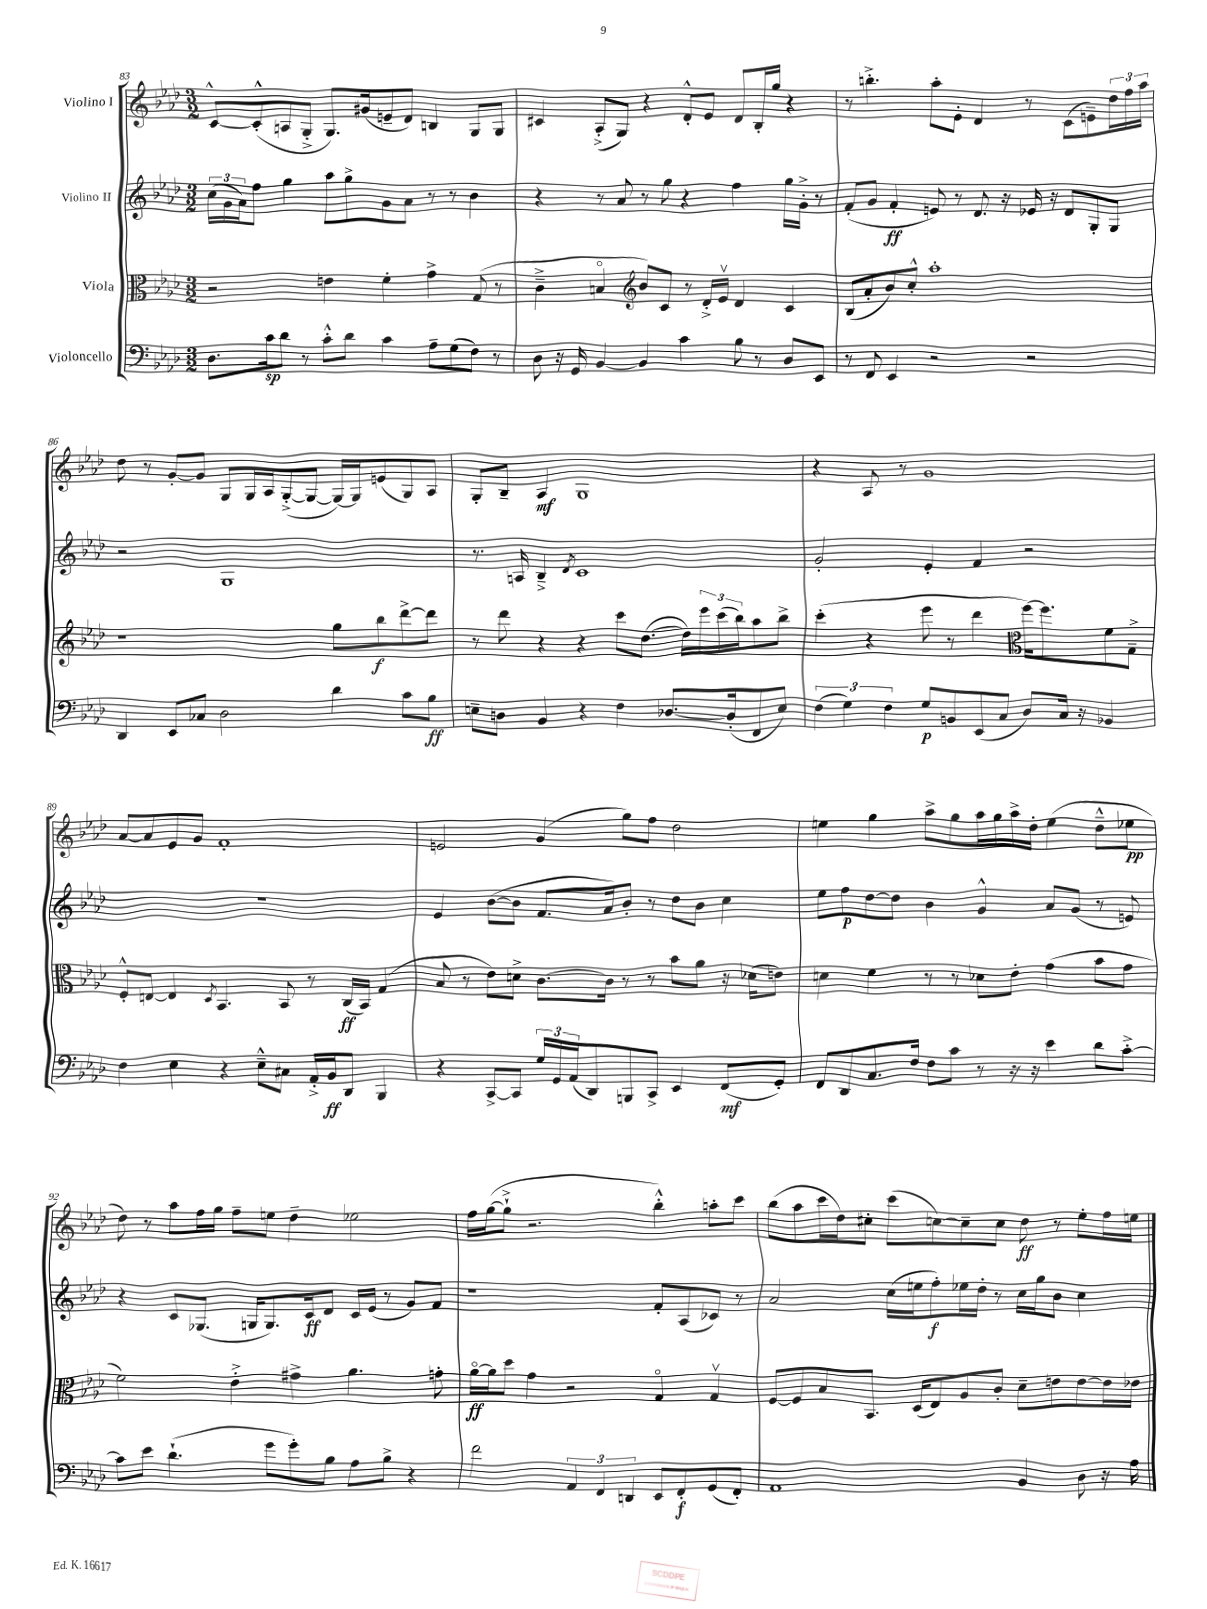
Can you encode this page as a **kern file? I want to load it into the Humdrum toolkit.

**kern	**kern	**kern	**kern
*staff4	*staff3	*staff2	*staff1
*clefF4	*clefC3	*clefG2	*clefG2
*k[b-e-a-d-]	*k[b-e-a-d-]	*k[b-e-a-d-]	*k[b-e-a-d-]
*M3/2	*M3/2	*M3/2	*M3/2
8.D-	2r	(24cc	[8c^^
.	.	24g	.
.	.	24a-)	.
.	.	8ff	(8c'^^]
16c	.	.	.
8d-	.	4gg	8A
8r	.	.	8G'^
8c'^^	4e	8aa-	8.G)
8d-	.	8gg^	.
.	.	.	(16g#
4c	4f'	8g	8e~
.	.	8a-	8d-)
8A-~	4g^	8r	4B
(8G	.	8r	.
8F)	(8G	4b-	8G
8r	8r	.	8G
=	=	=	=
8D-	4c~^	4r	4c#
16r	.	.	.
16GG	.	.	.
[4BB-	4Bo	8r	(8A-'^
.	.	8a-	8G)
*	*clefG2	*	*
4BB-]	8b-)	8r	4r
.	8c	8gg	.
4c	8r	4r	8d-'^^
.	16d-'^	.	8e-
.	16e-v	.	.
8B-	4d-	4ff	8d-
8r	.	.	16B-'
.	.	.	16gg
8D-	4c	16gg	4r
.	.	16g'^	.
8EE-	.	8r	.
=	=	=	=
8r	(8B-	(8f'	8r
8FF	8a-'	8g	4.bb'^
4EE-	8b-)	4f'	.
.	8cc'^^	.	.
2r	1aa-'	8e)	8aa-'
.	.	8r	8e-'
.	.	8.d-	4d-
.	.	16r	.
2r	.	16e-	8r
.	.	16r	.
.	.	8d-	(8c
.	.	8G'	8e~)
.	.	8G	24dd-
.	.	.	24ff
.	.	.	24aa-
=	=	=	=
4DD-	1r	2r	8dd-
.	.	.	8r
8EE-	.	.	[8g'
8C-	.	.	8g]
2D-	.	1G	8G
.	.	.	16G
.	.	.	16A-
.	.	.	([8G'^
.	.	.	8G_
4d-	8gg	.	16G_)
.	.	.	16G]
.	8bb-	.	(8e
8c	[8ddd-^	.	8G)
8B-	8ddd-]	.	8A-
=	=	=	=
8E~	8r	8.r	8G'
8D	8ddd-	.	8B-~
.	.	16A	.
4BB-	4r	4B-~^	4A-
.	.	8qd-	.
4r	4r	1c	1G
4F	8ccc	.	.
.	([8.dd-	.	.
[8.D-	.	.	.
.	16dd-])	.	.
.	24eee-	.	.
.	(24ccc	.	.
(16D-']	.	.	.
.	24bb-)	.	.
8FF	8aa-	.	.
8E)	8bb-^	.	.
=	=	=	=
(6F	(4ccc'	2g'	4r
6G)	.	.	.
.	4r	.	8A-
6F	.	.	.
.	.	.	8r
8G	8eee-	4e-'	1g
8BB	8r	.	.
(8EE-	4ddd-	4f	.
8C	.	.	.
*	*clefC3	*	*
8D-)	[16ff)	2r	.
.	8.ff]	.	.
16C	.	.	.
16r	.	.	.
4BB-	8f	.	.
.	8G~^	.	.
=	=	=	=
4F	8F'^^	1.r	[8a-
.	[8E	.	8a-]
4E-	4E]	.	8e-
.	.	.	8g
.	8qD-	.	.
4r	4.BB-	.	1f'
8E-~^^	.	.	.
8C#	8BB-	.	.
16AA-'^	8r	.	.
16BB-	.	.	.
8DD-	(16C	.	.
.	16BB-)	.	.
4BBB-	(4G	.	.
=	=	=	=
4r	8B-	4e-	2e
.	8r	.	.
[8CC^	8e-)	([8b-	.
8CC]	8d^	8b-]	.
24G	[8.c	8.f	(4g
24GG	.	.	.
(24AA-	.	.	.
8DD-)	.	.	.
.	16c]	16a-)	.
8BBB	8r	8b-'	8gg)
8CC^	8r	8r	8ff
4EE-	8b-	8dd-	2dd-
.	8a-	8b-	.
(8FF	16r	4cc	.
.	(16d-	.	.
8GG')	8e)	.	.
=	=	=	=
8FF	4d	8ee-	4ee
8DD-	.	8ff	.
8.C	4f	[8dd-	4gg
.	.	8dd-]	.
16F	.	.	.
8F	8r	4b-	8aa-^
8c	8r	.	8gg
8r	8d-	4g^^	16aa-
.	.	.	16gg
16r	8e-'	.	16aa-^
16r	.	.	16dd-'
4e-	(4g	8a-	(4ee
.	.	(8g	.
8d-	8b-	8r	8dd-~^^
[8c'^	8g	8e)	8ee-
=	=	=	=
8c]	2f)	4r	8dd-)
8e-	.	.	8r
(4.d-`	.	8c	8aa-
.	.	(8.G-	16ff
.	.	.	16gg
.	4e-'^	.	8ff~
.	.	16G	.
8g	.	8.G)	8ee
8g')	4g#^	.	4dd-~
.	.	16c	.
8B-	.	8d-	.
8A-	4.a-	16c	2ee-
.	.	(16e-	.
8B-^	.	8r	.
4r	.	8g)	.
.	8g'	8f	.
=	=	=	=
2f	[16a-o	1r	16ff
.	16a-]	.	([16gg
.	8dd-	.	8gg`^]
.	4g	.	2.r
6AA-	2r	.	.
6FF	.	.	.
6DD	.	.	.
8EE-	4Go	8f'	4bb-'^^)
8FF'	.	(8A-	.
(8GG	4Gv	8c-)	8aa'
8FF')	.	8r	8ccc
=	=	=	=
1AA-	[8F	2a-	(8bb-
.	8F]	.	8aa-
.	8B-	.	16ccc
.	.	.	16dd-)
.	8.BB-	.	8cc#'
.	.	(16cc	(8ccc
.	(16D-	16ee	.
.	8E-)	8ff')	[8cc)
.	8A-	16ee-	8cc~]
.	.	16dd-'	.
.	8c'	8r	8cc
4BB-	8d-~	16cc	8dd-
.	.	16gg	.
.	8e	8b-	8r
8D-	[8e	4cc	8ee-'
16r	16e]	.	16ff
16A-	16e-	.	16ee
==	==	==	==
*-	*-	*-	*-
